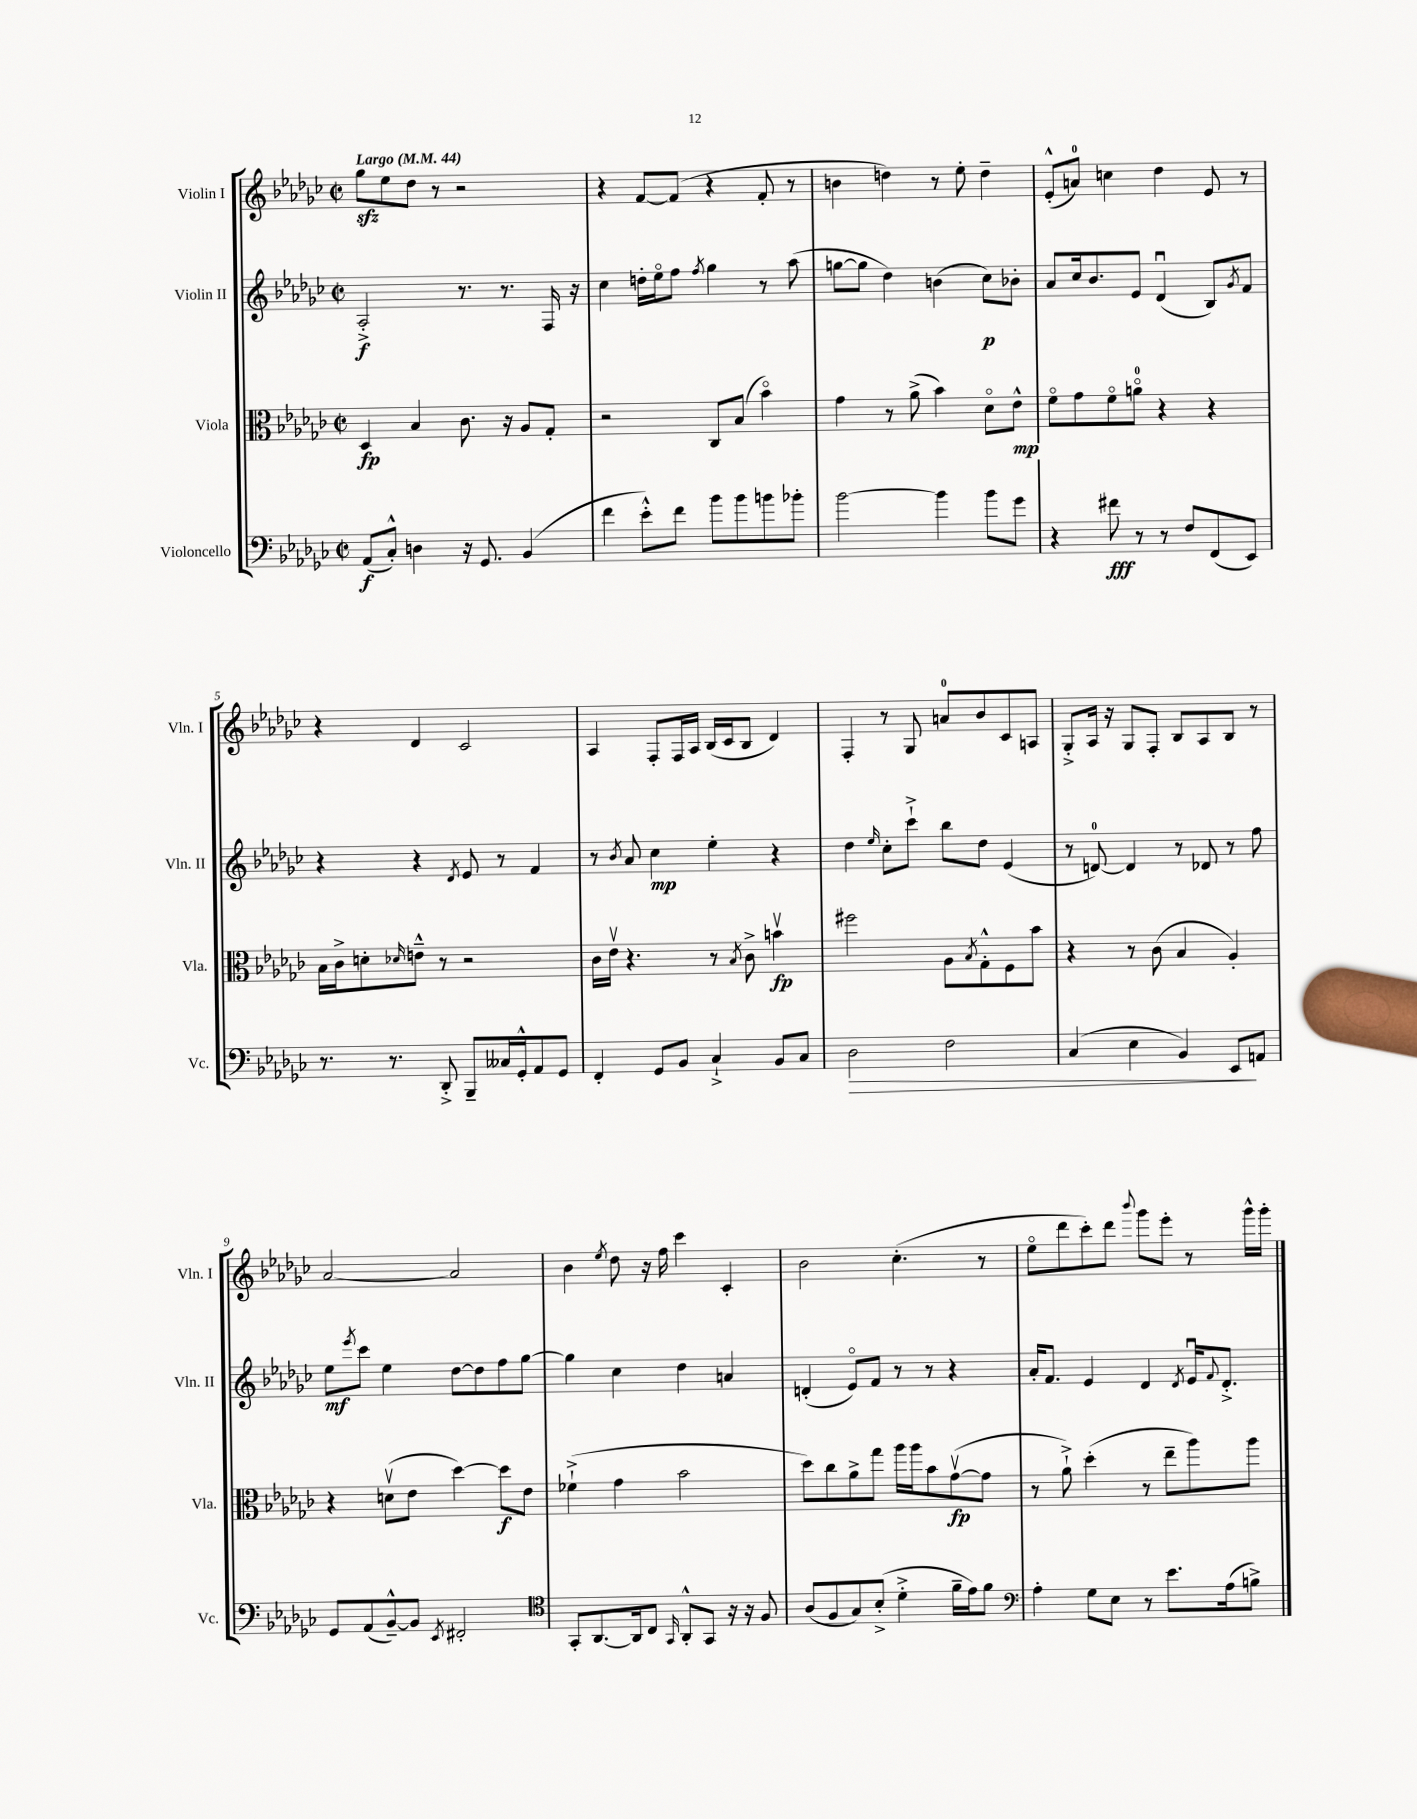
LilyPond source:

<<
\new StaffGroup <<
\new Staff = "s0" \with { instrumentName = "Violin I" shortInstrumentName = "Vln. I" } {
    \clef treble \key ges \major \defaultTimeSignature \time 2/2 \tempo "Largo" 4 = 44
    ges''8\sfz ees''8 des''8 r8 r2 |
    r4 f'8~ f'8( r4 f'8-. r8 |
    b'4 d''4) r8 ees''8-. d''4-- |
    ees'8-.-^( a'8-0) c''4 des''4 ees'8 r8 |
    r4 des'4 ces'2 |
    aes4 f8-. f16 aes16 bes16( ces'16 bes8 des'4) |
    f4-. r8 ges8 a'8-0 bes'8 ces'8 a8 |
    ges8-.-> aes16 r16 ges8 f8-. bes8 aes8 bes8 r8 |
    aes'2~ aes'2 |
    bes'4 \acciaccatura { ees''8 } des''8 r16 f''16 ces'''4 ces'4-. |
    bes'2 ces''4.-.( r8 |
    ees''8\flageolet des'''8 ces'''8-.) des'''8 \appoggiatura { bes'''8 } ges'''8 ees'''8-. r8 ges'''16-^ ges'''16-. \bar "|." |
}
\new Staff = "s1" \with { instrumentName = "Violin II" shortInstrumentName = "Vln. II" } {
    \clef treble \key ges \major \defaultTimeSignature \time 2/2
    aes2-.->\f r8. r8. f16 r16 |
    ces''4 d''16-. ees''16\flageolet f''8 \acciaccatura { f''8 } ges''4 r8 aes''8( |
    g''8~ g''8 des''4) b'4( ces''8\p) bes'8-. |
    aes'8 ces''16 bes'8. ees'8 des'4\downbow( bes8) \acciaccatura { ges'8 } f'8 |
    r4 r4 \acciaccatura { des'8 } ees'8 r8 f'4 |
    r8 \acciaccatura { bes'8 } aes'8 ces''4\mp ees''4-. r4 |
    des''4 \grace { ees''16 } ces''8-. ces'''8-!-> bes''8 des''8 ees'4( |
    r8 d'8-0~) d'4 r8 des'8 r8 f''8 |
    ees''8\mf \acciaccatura { ees'''8 } ces'''8 ees''4 des''8~ des''8 f''8 ges''8~ |
    ges''4 ces''4 des''4 a'4 |
    d'4-.( ees'8\flageolet) f'8 r8 r8 r4 |
    aes'16-. f'8. ees'4 des'4 \acciaccatura { des'8 } ees'16\downbow \appoggiatura { f'8 } des'8.-.-> \bar "|." |
}
\new Staff = "s2" \with { instrumentName = "Viola" shortInstrumentName = "Vla." } {
    \clef alto \key ges \major \defaultTimeSignature \time 2/2
    des4\fp bes4 ces'8. r16 aes8 ges8-. |
    r2 ces8 bes8( bes'4\flageolet) |
    ges'4 r8 aes'8->( bes'4) des'8\flageolet ees'8-^\mp |
    f'8\flageolet ges'8 f'8\flageolet a'8-0\flageolet r4 r4 |
    bes16 ces'16-> d'8-. \grace { des'16 } e'8---^ r8 r2 |
    ces'16 ees'16\upbow r4. r8 \acciaccatura { bes8 } ces'8-> b'4\upbow\fp |
    fis''2 aes8 \acciaccatura { bes8 } ges8-.-^ f8 bes'8 |
    r4 r8 ces'8( bes4 aes4-.) |
    r4 d'8\upbow( ees'8 des''4~) des''8\f ees'8 |
    fes'4-!->( ges'4 bes'2 |
    des''8) ces''8 aes'8-> ges''8 aes''16 aes''16 bes'8 ges'8~\upbow\fp( ges'8 |
    r8 aes'8-!->) des''4-.( r8 ees''8-- aes''8) aes''8 \bar "|." |
}
\new Staff = "s3" \with { instrumentName = "Violoncello" shortInstrumentName = "Vc." } {
    \clef bass \key ges \major \defaultTimeSignature \time 2/2
    aes,8\f( ces8-.-^) d4 r16 ges,8. bes,4( |
    f'4 ees'8-.-^) f'8 bes'8 bes'8 b'8 bes'8-. |
    bes'2~ bes'4 bes'8 ges'8 |
    r4 fis'8\fff r8 r8 f8 f,8( ees,8) |
    r8. r8. des,8-.-> bes,,8-- ceses16 ges,16-.-^ aes,8 ges,8 |
    f,4-. ges,8 bes,8 ces4-!-> bes,8 ces8 |
    des2\> f2 |
    ces4( ees4 bes,4) ees,8\! a,8 |
    ges,8 aes,8( bes,8~---^) bes,8 \acciaccatura { ees,8 } fis,2-. |
    \clef tenor ges,8-. aes,8.~ aes,16 ces8 \grace { ges,16 } aes,8-.-^ ges,8 r16 r16 f8 |
    aes8( f8 ges8) bes8-.->( des'4-.-> f'16-- ees'16) f'8 |
    \clef bass aes4-. ges8 ees8 r8 ees'8. aes16( b8->) \bar "|." |
}
>>
>>
